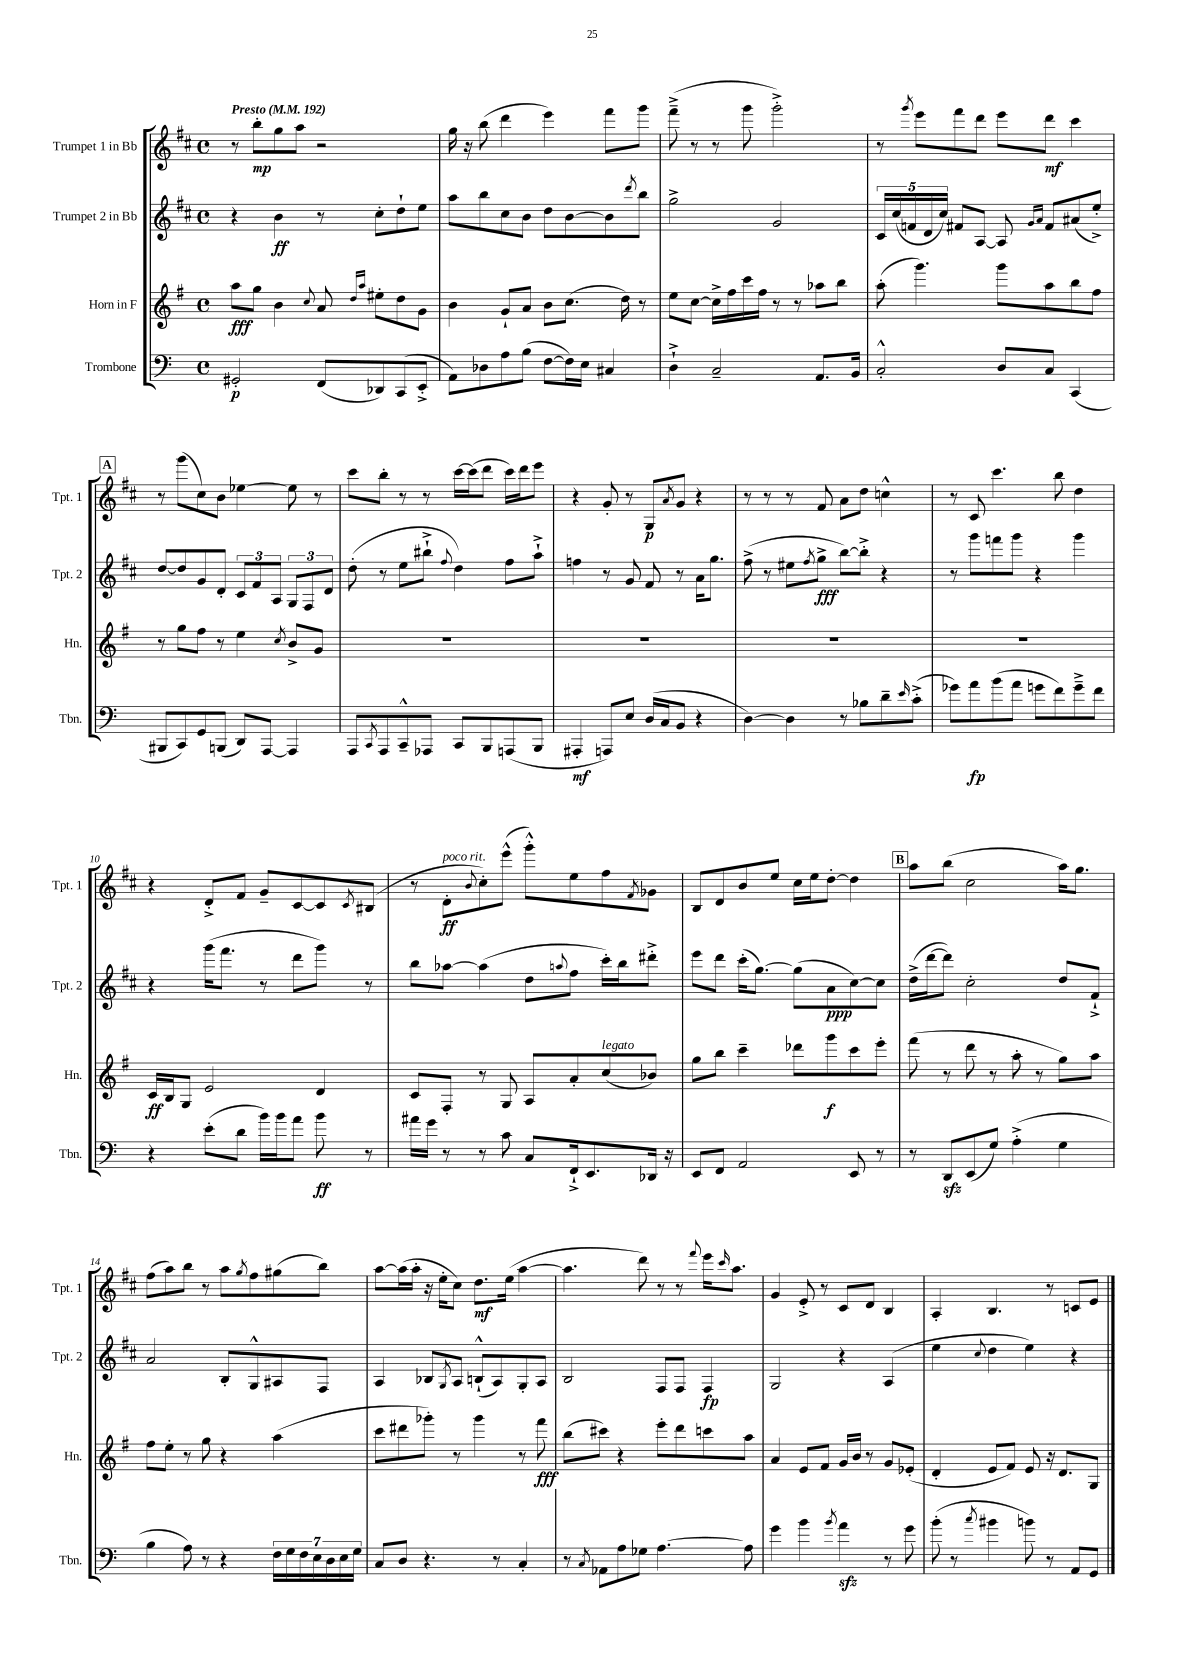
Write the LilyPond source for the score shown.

<<
\new StaffGroup <<
\new Staff = "s0" \with { instrumentName = "Trumpet 1 in Bb" shortInstrumentName = "Tpt. 1" } {
    \clef treble \key d \major \defaultTimeSignature \time 4/4 \tempo "Presto" 4 = 192
    r8 b''8-.\mp g''8 a''8 r2 |
    g''16 r16 b''8( d'''4 e'''4) fis'''8 g'''8 |
    fis'''8--->( r8 r8 g'''8 g'''2-.->) |
    r8 \acciaccatura { g'''8 } e'''8 fis'''8 d'''8 e'''8 d'''8\mf cis'''4 |
    \mark \markup { \box "A" } r8 g'''8( cis''8) b'8 ees''4~ ees''8 r8 |
    cis'''8 b''8-. r8 r8 cis'''16~ cis'''16( d'''8 cis'''16) d'''16 e'''8 |
    r4 g'8-. r8 g8\p \acciaccatura { a'8 } g'8 r4 |
    r8 r8 r8 fis'8 a'8 d''8 c''4-^ |
    r8 cis'8 cis'''4. b''8 d''4 |
    r4 d'8-.-> fis'8 g'8-- cis'8~ cis'8 \acciaccatura { cis'8 } bis8( |
    r8 d'8-.\ff^\markup { \italic "poco rit." } \appoggiatura { b'8 } cis''8-.) e'''8-^( g'''8-.-^) e''8 fis''8 \acciaccatura { fis'8 } ges'8 |
    b8 d'8 b'8 e''8 cis''16 e''16 d''8~-. d''4 |
    \mark \markup { \box "B" } a''8 b''8( cis''2 a''16) g''8. |
    fis''8( a''8) b''8 r8 a''8 \acciaccatura { g''8 } fis''8 gis''8( b''8) |
    a''8~ a''16( a''16-. r16 e''16-. cis''8) d''8.\mf e''16( a''4~ |
    a''4. d'''8) r8 r8 \appoggiatura { fis'''8 } e'''16 \grace { cis'''16 } a''8. |
    g'4 e'8-.-> r8 cis'8 d'8 b4 |
    a4-. b4. r8 c'8 e'8 \bar "|." |
}
\new Staff = "s1" \with { instrumentName = "Trumpet 2 in Bb" shortInstrumentName = "Tpt. 2" } {
    \clef treble \key d \major \defaultTimeSignature \time 4/4
    r4 b'4\ff r8 cis''8-. d''8-! e''8 |
    a''8 b''8 cis''8 b'8 d''8 b'8~ b'8 \acciaccatura { d'''8 } b''8 |
    g''2-> g'2 |
    \tuplet 5/4 { cis'16 cis''16( f'16 d'16 cis''16) } fis'8 a8~ a8 \grace { g'16 a'16 } fis'8 ais'8( e''8-.->) |
    \mark \markup { \box "A" } d''8~ d''8 g'8 d'8-. \tuplet 3/2 { cis'8 fis'8 a8 } \tuplet 3/2 { g8 fis8 d'8 } |
    d''8-.( r8 e''8 bis''8-!-> \appoggiatura { fis''8 } d''4) fis''8 a''8-!-> |
    f''4 r8 g'8 fis'8 r8 a'16 g''8. |
    fis''8->( r8 eis''8 \acciaccatura { fis''8 } g''8->\fff b''8~) b''8-.-> r4 |
    r8 g'''8 f'''8 g'''8 r4 g'''4 |
    r4 g'''16( fis'''8. r8 d'''8 g'''8) r8 |
    b''8 aes''8~ aes''4( d''8 \appoggiatura { a''8 } fis''8 cis'''16-.) b''16 dis'''8-.-> |
    e'''8 d'''8 cis'''16-.( g''8.~) g''8( a'8\ppp cis''8~) cis''8 |
    \mark \markup { \box "B" } d''16->( d'''16~ d'''8) cis''2-. d''8 fis'8-!-> |
    a'2 b8-. g8-^ ais8 fis8 |
    a4 bes8 \acciaccatura { g8 } a8 b8-!-^( a8) g8-. a8 |
    b2 fis8 fis8 fis4\fp |
    g2 r4 a4( |
    e''4 \appoggiatura { cis''8 } d''4 e''4) r4 \bar "|." |
}
\new Staff = "s2" \with { instrumentName = "Horn in F" shortInstrumentName = "Hn." } {
    \clef treble \key g \major \defaultTimeSignature \time 4/4
    a''8\fff g''8 b'4 \appoggiatura { c''8 } a'8 \grace { d''16 a''16 } eis''8-. d''8 g'8 |
    b'4 g'8-! a'8 b'8 c''8.( d''16) r8 |
    e''8 c''8~ c''16-> fis''16 c'''16 fis''16 r8 r8 aes''8 b''8 |
    a''8-.( g'''4.) g'''8 a''8 b''8 fis''8 |
    \mark \markup { \box "A" } r8 g''8 fis''8 r8 e''4 \acciaccatura { c''8 } b'8-> g'8 |
    R1 |
    R1 |
    R1 |
    R1 |
    c'16\ff b16 g8 e'2 d'4 |
    c'8 fis8-. r8 g8 a8 a'8-. c''8^\markup { \italic "legato" }( bes'8) |
    g''8 b''8 c'''4-- des'''8 g'''8\f c'''8 e'''8-. |
    \mark \markup { \box "B" } fis'''8( r8 d'''8 r8 a''8-. r8 g''8) a''8 |
    fis''8 e''8-. r8 g''8 r4 a''4( |
    c'''8 dis'''8 ges'''8-.) r8 ges'''4 r8 fis'''8\fff |
    b''8( cis'''8) r4 e'''8-. d'''8 c'''8 a''8 |
    a'4 e'8 fis'8 g'16 b'16 r8 g'8 ees'8-.( |
    d'4-. e'8 fis'8) e'8 r16 d'8. g8 \bar "|." |
}
\new Staff = "s3" \with { instrumentName = "Trombone" shortInstrumentName = "Tbn." } {
    \clef bass \key c \major \defaultTimeSignature \time 4/4
    gis,2-.\p f,8( des,8) c,8( e,8-.-> |
    a,8) des8 a8 b8( f8~ f16) e16 cis4 |
    d4-!-> c2-- a,8. b,16 |
    c2-.-^ d8 c8 c,4( |
    \mark \markup { \box "A" } bis,,8 c,8) g,8 b,,8( d,8) a,,8~ a,,4 |
    a,,8 \acciaccatura { c,8 } a,,8 c,8---^ aes,,8 c,8 b,,8 a,,8( b,,8 |
    ais,,4-.\mf a,,8) e8 d16( c16 b,8 r4 |
    d4~) d4 r8 bes8 d'8-- \grace { e'16 } c'8-.->( |
    ges'8) a'8\fp b'8( a'8 g'8 f'8) g'8---> f'8 |
    r4 e'8-.( d'8 b'16) b'16 a'8 b'8\ff r8 |
    ais'16 g'16 r8 r8 c'8 c8 f,16-!-> e,8. des,16 r16 |
    e,8 f,8 a,2 e,8 r8 |
    \mark \markup { \box "B" } r8 d,8\sfz e,8( g8) a4-.->( g4 |
    b4 a8) r8 r4 \tuplet 7/4 { f16 g16 f16 e16 d16 e16 g16 } |
    c8 d8 r4. r8 c4-. |
    r8 \acciaccatura { c8 } aes,8 a8 ges8 a4.~ a8 |
    g'4 b'4 \acciaccatura { b'8 } a'4\sfz r8 g'8 |
    b'8-.( r8 \acciaccatura { c''8 } bis'4 b'8) r8 a,8 g,8 \bar "|." |
}
>>
>>
